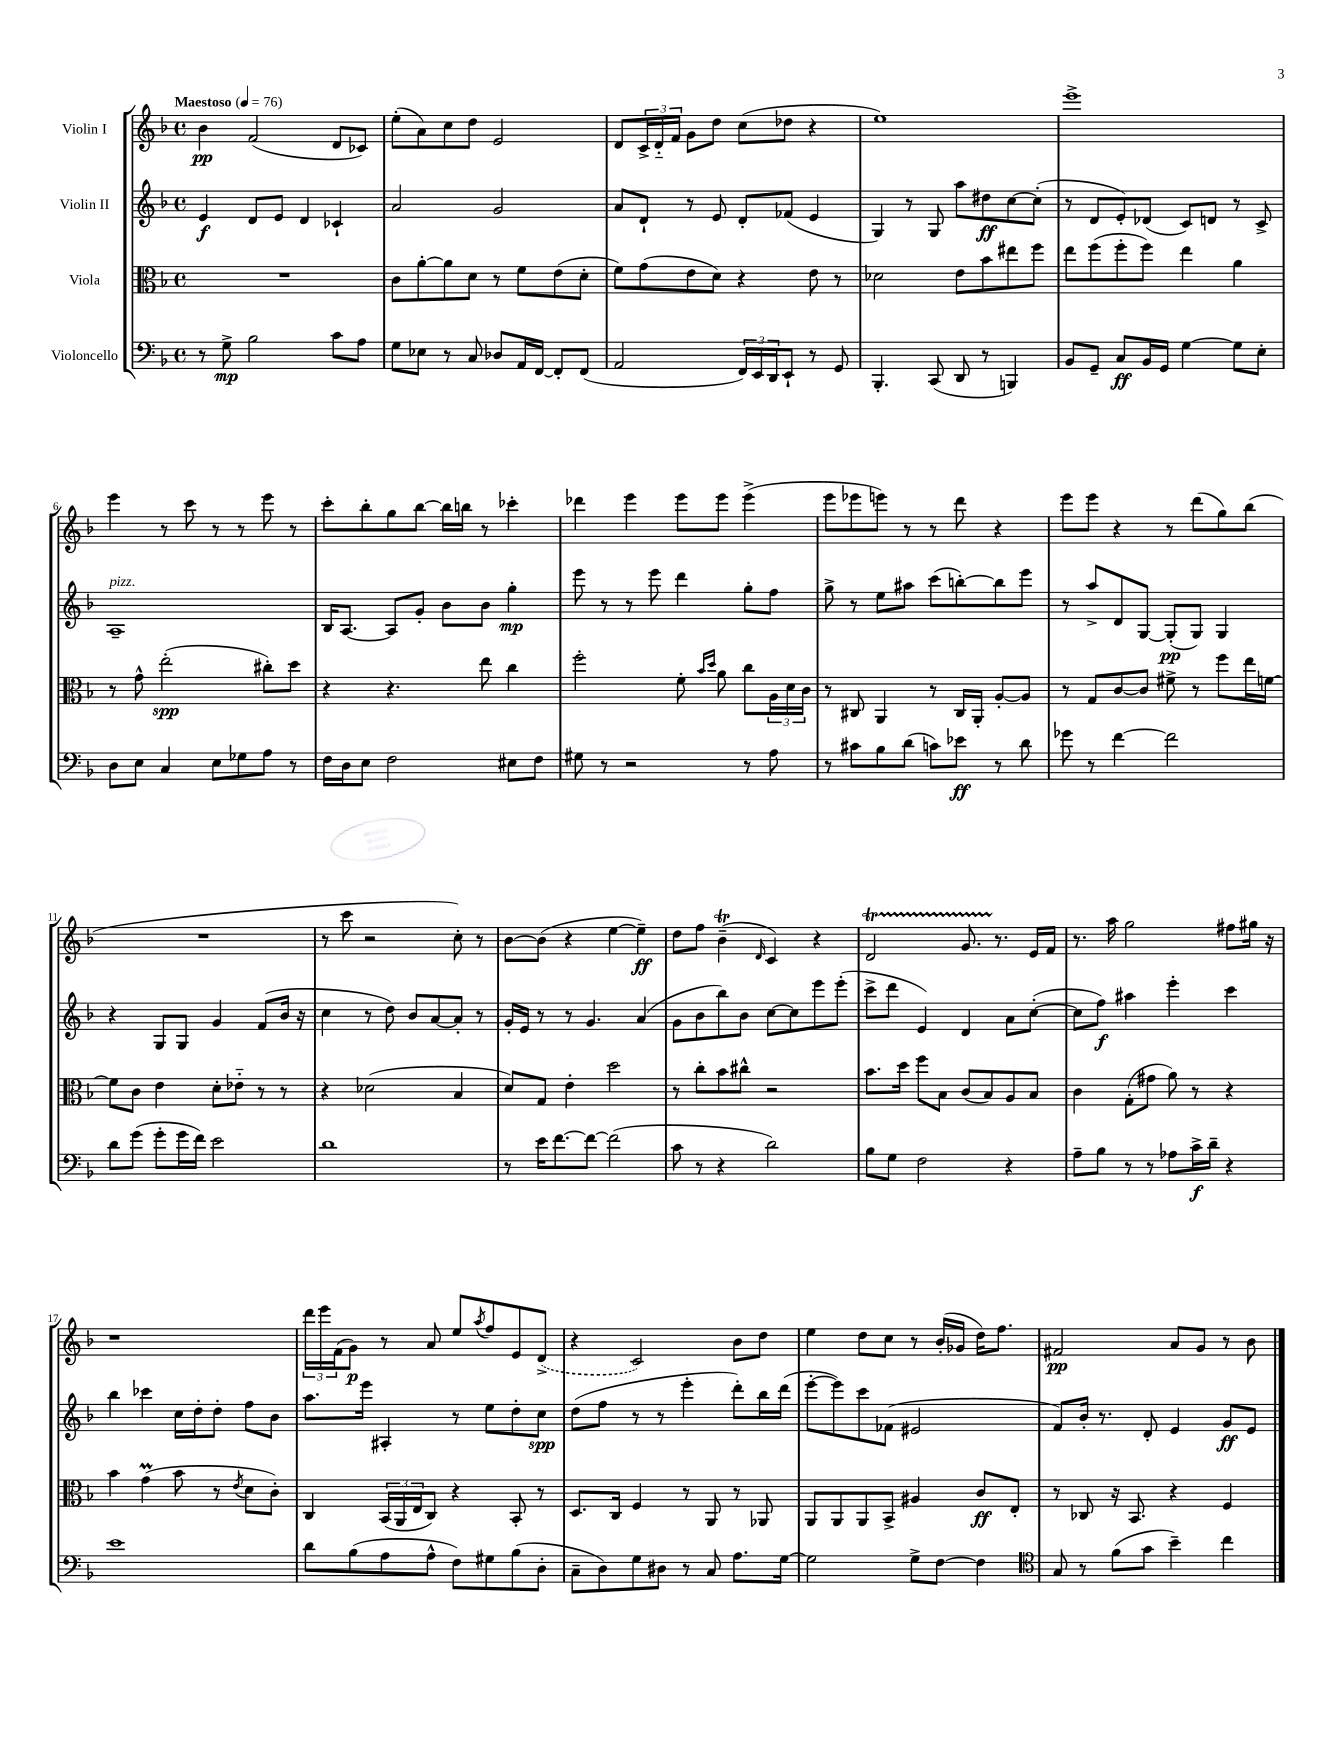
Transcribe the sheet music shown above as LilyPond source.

<<
\new StaffGroup <<
\new Staff = "s0" \with { instrumentName = "Violin I" } {
    \clef treble \key f \major \defaultTimeSignature \time 4/4 \tempo "Maestoso" 4 = 76
    bes'4\pp f'2( d'8 ces'8) |
    e''8-.( a'8) c''8 d''8 e'2 |
    d'8 \tuplet 3/2 { c'16-> d'16-_ f'16 } g'8 d''8 c''8( des''8 r4 |
    e''1) |
    e'''1-> |
    e'''4 r8 c'''8 r8 r8 e'''8 r8 |
    c'''8-. bes''8-. g''8 bes''8~ bes''16 b''16 r8 ces'''4-. |
    des'''4 e'''4 e'''8 e'''8 e'''4->( |
    e'''8 ees'''8 e'''8) r8 r8 d'''8 r4 |
    e'''8 e'''8 r4 r8 d'''8( g''8) bes''8( |
    R1 |
    r8 c'''8 r2 c''8-.) r8 |
    bes'8~ bes'8( r4 e''4~ e''4--\ff) |
    d''8 f''8 bes'4--\trill( \grace { d'16 } c'4) r4 |
    d'2\startTrillSpan g'8. r8.\stopTrillSpan e'16 f'16 |
    r8. a''16 g''2 fis''8 gis''16 r16 |
    r1 |
    \tuplet 3/2 { d'''16 e'''16 f'16( } g'8\p) r8 a'8 e''8 \acciaccatura { a''8 } f''8 e'8 \once \slurDashed d'8->( |
    r4 c'2) bes'8 d''8 |
    e''4 d''8 c''8 r8 bes'16-.( ges'16 d''16) f''8. |
    fis'2\pp a'8 g'8 r8 bes'8 \bar "|." |
}
\new Staff = "s1" \with { instrumentName = "Violin II" } {
    \clef treble \key f \major \defaultTimeSignature \time 4/4
    e'4\f d'8 e'8 d'4 ces'4-! |
    a'2 g'2 |
    a'8 d'8-! r8 e'8 d'8-. fes'8( e'4 |
    g4) r8 g8 a''8 dis''8\ff c''8~ c''8-.( |
    r8 d'8 e'8-.) des'8( c'8) d'8 r8 c'8-> |
    a1--^\markup { \italic "pizz." } |
    bes16 a8.~ a8 g'8-. bes'8 bes'8 g''4-.\mp |
    e'''8 r8 r8 e'''8 d'''4 g''8-. f''8 |
    g''8-> r8 e''8 ais''8 c'''8( b''8~-.) b''8 e'''8 |
    r8 a''8-> d'8 g8~ g8-.\pp( g8) g4 |
    r4 g8 g8 g'4 f'8( bes'16 r16 |
    c''4 r8 d''8) bes'8 a'8~ a'8-. r8 |
    g'16-. e'16 r8 r8 g'4. a'4( |
    g'8 bes'8 bes''8) bes'8 c''8~ c''8 e'''8 e'''8-.( |
    c'''8-> d'''8 e'4) d'4 a'8 c''8~-.( |
    c''8 f''8\f) ais''4 e'''4-. c'''4 |
    bes''4 ces'''4 c''16 d''16-. d''8-. f''8 bes'8 |
    a''8. e'''16 ais4-. r8 e''8 d''8-. c''8\spp |
    d''8( f''8 r8 r8 e'''4-. d'''8-.) bes''16 d'''16( |
    e'''8~-. e'''8) c'''8 fes'8( eis'2 |
    f'8) bes'16-. r8. d'8-. e'4 g'8\ff e'8 \bar "|." |
}
\new Staff = "s2" \with { instrumentName = "Viola" } {
    \clef alto \key f \major \defaultTimeSignature \time 4/4
    R1 |
    c'8 a'8~-. a'8 d'8 r8 f'8 e'8( d'8-. |
    f'8) g'8( e'8 d'8) r4 e'8 r8 |
    des'2 e'8 bes'8 eis''8 f''8 |
    e''8 f''8( f''8-. f''8) e''4 a'4 |
    r8 g'8-^ e''2-.\spp( cis''8-.) d''8 |
    r4 r4. e''8 c''4 |
    f''2-. f'8-. \grace { bes'16 d''16 } a'8 c''8 \tuplet 3/2 { a16 d'16 c'16 } |
    r8 cis8 a,4 r8 cis16 a,16-. a8~-. a8 |
    r8 g8 c'8~ c'8 fis'8-> r8 f''8 e''16 f'16~ |
    f'8 c'8 e'4 d'8-. ees'8-_ r8 r8 |
    r4 des'2( bes4 |
    d'8) g8 e'4-. d''2 |
    r8 c''8-. bes'8 cis''8-^ r2 |
    bes'8. d''16 f''8 bes8 c'8( bes8) a8 bes8 |
    c'4 g8-.( gis'8 a'8) r8 r4 |
    bes'4 g'4\prall( bes'8 r8 \acciaccatura { e'8 } d'8 c'8-.) |
    c4 \tuplet 3/2 { bes,16( a,16 e16 } c8) r4 bes,8-. r8 |
    d8. c16 f4 r8 a,8 r8 aes,8 |
    a,8 a,8 a,8 bes,8-> ais4 c'8\ff e8-. |
    r8 ces8 r16 bes,8. r4 f4 \bar "|." |
}
\new Staff = "s3" \with { instrumentName = "Violoncello" } {
    \clef bass \key f \major \defaultTimeSignature \time 4/4
    r8 g8->\mp bes2 c'8 a8 |
    g8 ees8 r8 c8 des8 a,16 f,16~ f,8-. f,8( |
    a,2 \tuplet 3/2 { f,16) e,16 d,16 } e,8-! r8 g,8 |
    bes,,4.-. c,8( d,8 r8 b,,4) |
    bes,8 g,8-- c8\ff bes,16 g,16 g4~ g8 e8-. |
    d8 e8 c4 e8 ges8 a8 r8 |
    f16 d16 e8 f2 eis8 f8 |
    gis8 r8 r2 r8 a8 |
    r8 cis'8 bes8 d'8( c'8) ees'8\ff r8 d'8 |
    ges'8 r8 f'4~ f'2 |
    d'8 g'8( g'8-. g'16 f'16) e'2 |
    d'1 |
    r8 e'16 f'8.~ f'8~ f'2( |
    c'8 r8 r4 d'2) |
    bes8 g8 f2 r4 |
    a8-- bes8 r8 r8 aes8 c'16->\f d'16-- r4 |
    e'1 |
    d'8 bes8( a8 a8-^ f8) gis8 bes8( d8-. |
    c8-- d8) g8 dis8 r8 c8 a8. g16~ |
    g2 g8-> f8~ f4 |
    \clef tenor g8 r8 f'8( g'8 bes'4--) c''4 \bar "|." |
}
>>
>>
